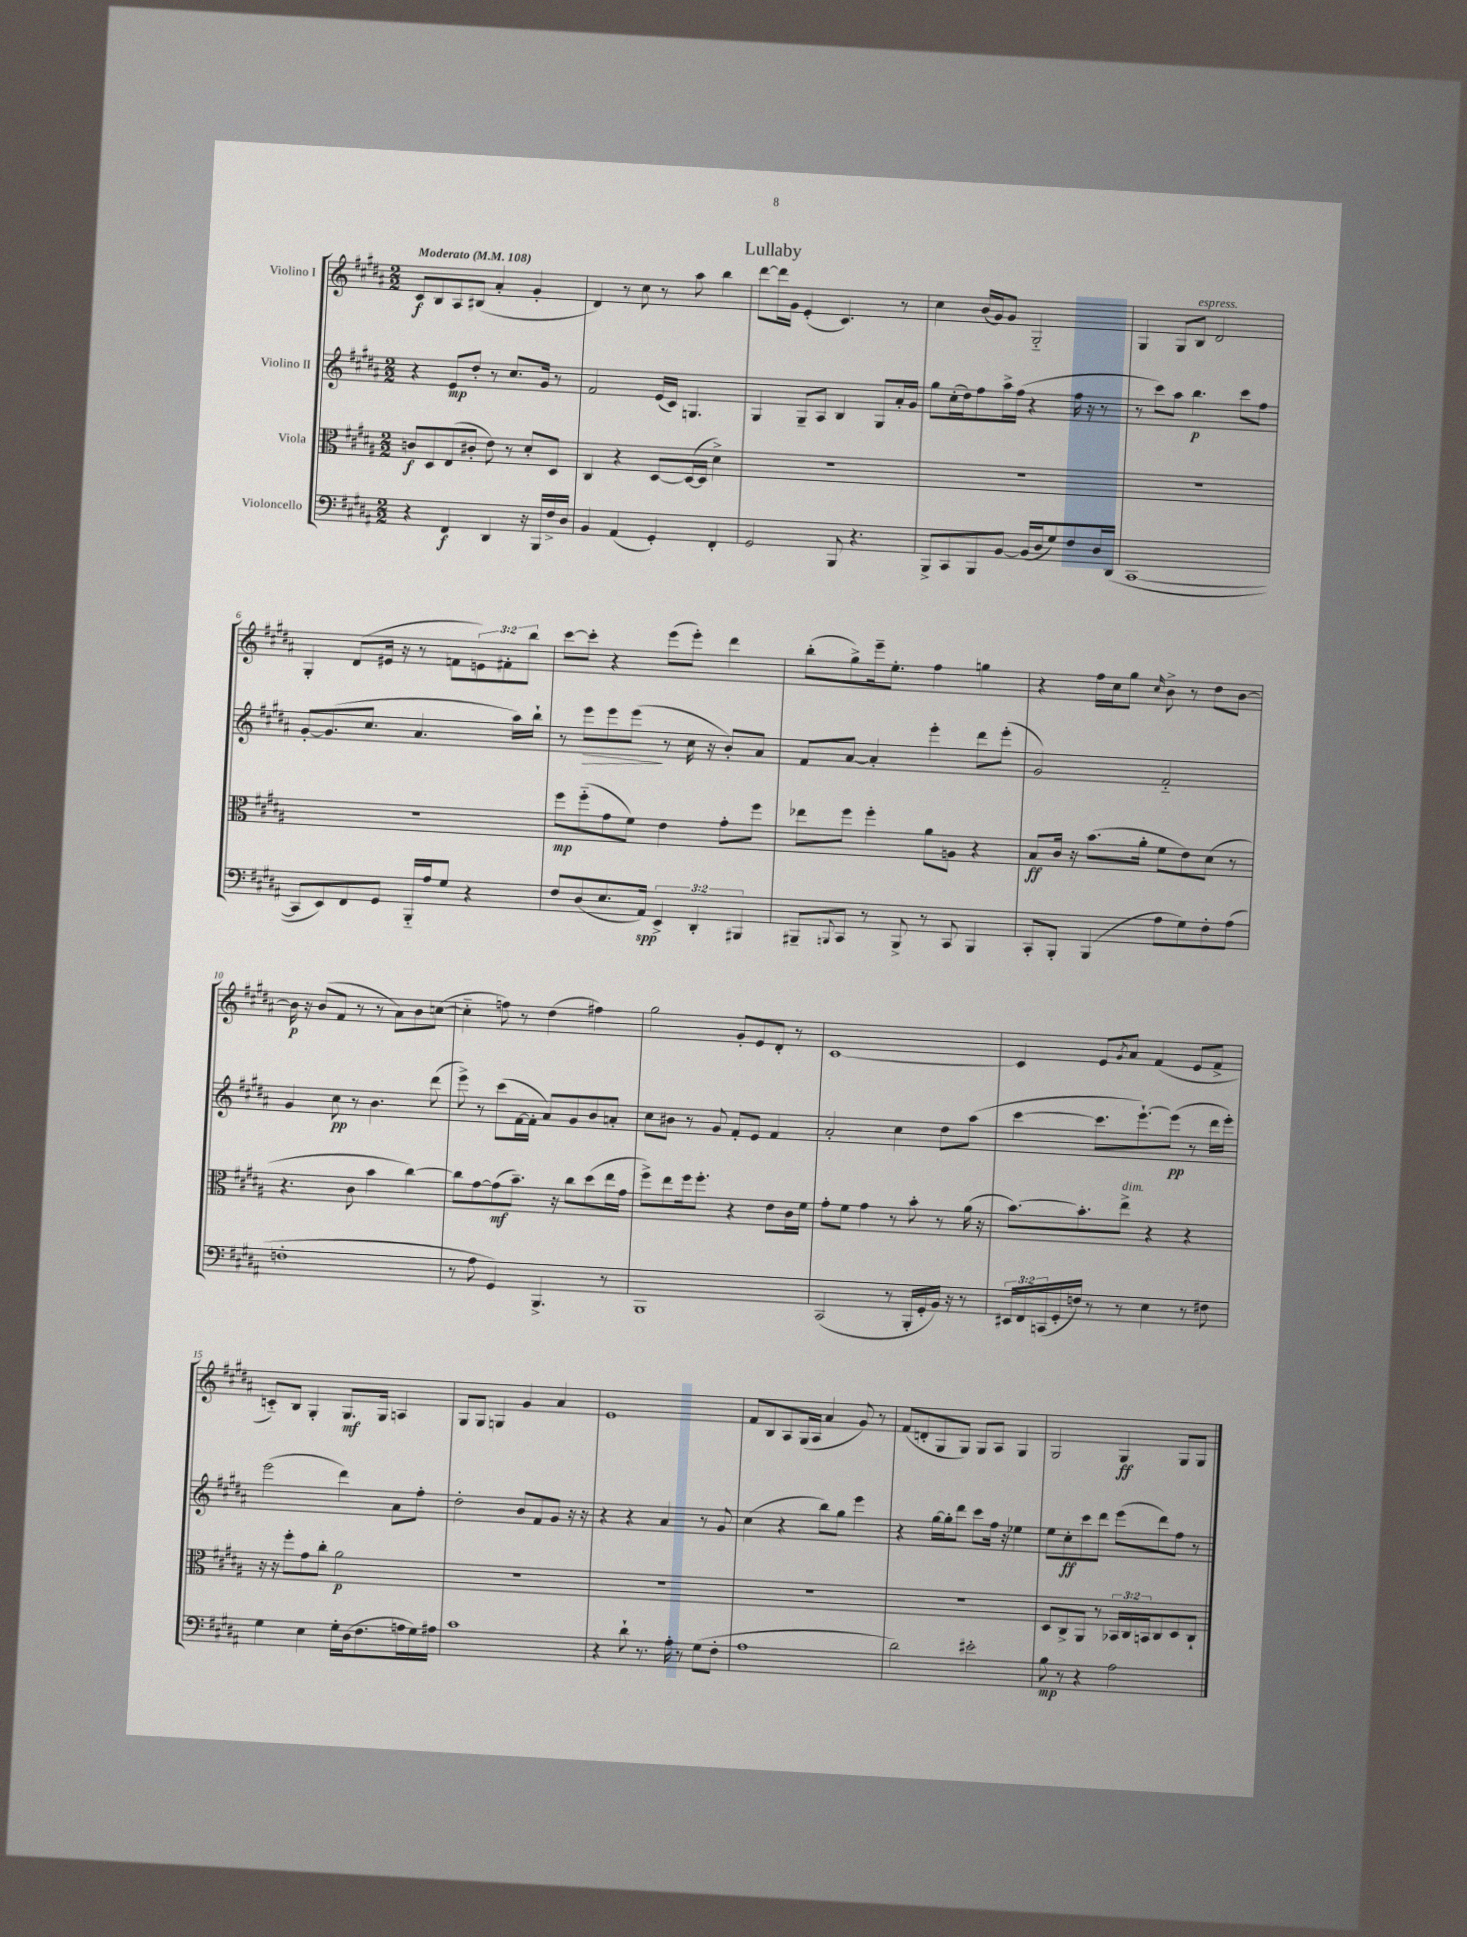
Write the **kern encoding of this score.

**kern	**kern	**kern	**kern
*staff4	*staff3	*staff2	*staff1
*clefF4	*clefC3	*clefG2	*clefG2
*k[f#c#g#d#a#]	*k[f#c#g#d#a#]	*k[f#c#g#d#a#]	*k[f#c#g#d#a#]
*M2/2	*M2/2	*M2/2	*M2/2
*MM108	*MM108	*MM108	*MM108
4r	8c	4r	8c#
.	8D#	.	8B
4FF#	(8E	8e	8A#
.	8c#'	8dd#'	(8B#
4DD#	8e)	8r	4a#'
.	8r	8.cc#	.
16r	8d#'	.	4g#'
16BBB	.	16g#	.
16F#^	8D#	8r	.
16D#	.	.	.
=	=	=	=
4BB	4C#	2f#	4d#)
(4AA#	4r	.	8r
.	.	.	8cc#
4GG#')	[8D#	(16e	8r
.	.	16c#)	.
.	(16D#_	4.G	8aa#
.	16D#]	.	.
4FF#'	4d#^)	.	4bb
=	=	=	=
2GG#	1r	4G#	[8ddd#
.	.	.	16ddd#]
.	.	.	16g#
.	.	8G#~	(4e'
.	.	8A#	.
8BBB	.	4B	4.c#)
4.r	.	.	.
.	.	8G#	.
.	.	16a#'	8r
.	.	16g#	.
=	=	=	=
8BBB^	1r	8gg#	4cc#
8CC#	.	(16cc#'	.
.	.	16dd#)	.
8BBB	.	8ff#	(16b
.	.	.	16g#)
[8BB	.	16aa#^	8g#
.	.	(16ff#	.
(16BB]	.	4r	2G#'~
16D#	.	.	.
8G#)	.	.	.
8F#	.	16ff#	.
.	.	16r	.
16D#	.	8r	.
(16DD#	.	.	.
=	=	=	=
[1CC#	1r	8r	4G#
.	.	8ccc#)	.
.	.	8aa#	8G#
.	.	4.bb	8B
.	.	.	2d#
.	.	8ccc#	.
.	.	8ff#	.
=	=	=	=
8CC#]	1r	[8g#'	4G#'
8EE)	.	(8.g#]	.
8FF#	.	.	(8d#
.	.	8.cc#	.
8GG#	.	.	16e#
.	.	.	16r
16BBB'~	.	4.a#	8r
16A#	.	.	.
8G#	.	.	8f
4r	.	.	12e)
.	.	.	12f#'
.	.	16aa#)	.
.	.	.	12bb
.	.	16bb`	.
=	=	=	=
8F#	8ff#	8r	[8ccc#
(8D#	(8ff#'~	8eee	8ccc#']
8.E	8g#	8eee	4r
.	8f#)	(8eee	.
16AA#)	.	.	.
6EE^	4e	8r	(8eee
.	.	16cc#	8eee')
6DD#'	.	.	.
.	.	16r	.
.	8g#'	8b')	4ddd#
6BBB#	.	.	.
.	8ff#	8a#	.
=	=	=	=
8BBB#~	8ee-	8f#	(8bb'
8qqBBB	.	.	.
8CC#	8ff#	[8a#	8gg#^)
8r	4ff#'	4a#']	16eee~
.	.	.	8.ee'
8BBB^	.	.	.
8r	8a#	4eee'	4ff#
8CC#	8A	.	.
4BBB	4r	8ddd#	4gg
.	.	(8eee'	.
=	=	=	=
8CC#'	8B	2g#)	4r
8BBB'	16c#	.	.
.	16r	.	.
(4BBB	(8.b	.	16ff#
.	.	.	16cc#
.	.	.	8gg#
.	16a#'	.	.
.	.	.	16qqcc#
8A#	8f#	2f#'~	8b^
8G#)	8e)	.	8r
8F#'	(8d#	.	8dd#
(8A#	8r	.	[8b
=	=	=	=
1F'	4.r	4g#	16b]
.	.	.	16r
.	.	.	(8b
.	.	8cc#	8f#
.	8c#	8r	8r
.	4b	4.b	8r
.	.	.	8a#)
.	[4cc#)	.	8b
.	.	(8ddd#	([8cc
=	=	=	=
8r	8cc#]	8eee^)	4cc'~]
8A#	[8g#	8r	.
4GG#)	(8g#]	(8ccc#	8ff)
.	8.b~)	[16f#	8r
.	.	16f#']	.
4.BBB^	.	8a#)	(4dd#
.	16r	.	.
.	8cc#	8g#	.
.	(8dd#	8b	4ff#)
8r	16ee	8a'	.
.	16g#	.	.
=	=	=	=
1BBB	8ff#^)	8cc#	2gg#
.	8ee	8b#	.
.	16ff#	8r	.
.	8.ff#'	.	.
.	.	8g#	.
.	4r	8f#'	8g#'
.	.	8e	8e
.	8e	4f#	8d#'
.	16c#	.	8r
.	16f#	.	.
=	=	=	=
(2CC#	8g#'	2a#'	[1c#
.	8f#	.	.
.	4g#	.	.
8r	8r	4cc#	.
16BBB'	8b'	.	.
16GG#'	.	.	.
16BB)	8r	8dd#	.
16r	.	.	.
8r	(16a#	(8aa#	.
.	16r	.	.
=	=	=	=
24EE#	[8.b)	[4ccc#	4c#]
24FF#	.	.	.
(24CC	.	.	.
16GG#'	.	.	.
16F)	8.b']	.	.
8r	.	8.ccc#]	8e
.	.	.	8qg#
8r	8ee^	.	8a#
.	.	[8.eee`)	.
4E	4r	.	(4f#
.	.	(8eee]	.
8r	4r	8r	8e
8F#	.	16ddd#	8f#^
.	.	16eee')	.
=	=	=	=
4G#	16r	(2eee	8c'~)
.	16r	.	.
.	8ff#'	.	8B
4E	8g#	.	4G#'
.	8cc#'	.	.
16G#'	2a#	4ddd#)	8.G#
(16D#	.	.	.
8.F#	.	.	.
.	.	.	16G#
.	.	8a#	4A
16A	.	.	.
16G#)	.	8ff#'	.
16A#	.	.	.
=	=	=	=
1c#	1r	2dd#'	8G#
.	.	.	8G#
.	.	.	4G
.	.	8b	4g#
.	.	8f#	.
.	.	8g#	4a#
.	.	16r	.
.	.	16r	.
=	=	=	=
4r	1r	4r	1e
8d#`	.	4r	.
8.r	.	.	.
.	.	4a#	.
16A#'	.	.	.
8r	.	.	.
(8G#	.	8r	.
8F#'	.	8g#	.
=	=	=	=
1A#	1r	(4cc#	8f#
.	.	.	8B
.	.	4r	8A#
.	.	.	(16G#
.	.	.	16A#
.	.	8bb)	4a#
.	.	8gg#	.
.	.	4eee	8g#)
.	.	.	8r
=	=	=	=
2d#)	1r	4r	(8f#
.	.	.	8d'
.	.	[16gg#	8G#
.	.	16gg#']	.
.	.	8ddd#	8G#)
2e#'	.	8ccc#	8G#
.	.	16ff#	8A#
.	.	16r	.
.	.	4ee-	4G#
=	=	=	=
8B	8D#	8ee	2G#
8r	8C#^	8cc#'	.
4r	8AA#	8ccc#	.
.	8r	8ddd#	.
2A#	24BB-	(8eee	4G#
.	24C#	.	.
.	24BB	.	.
.	8C#	8ddd#)	.
.	8D#	8ff#	8G#
.	8C#`	8r	8G#
==	==	==	==
*-	*-	*-	*-
